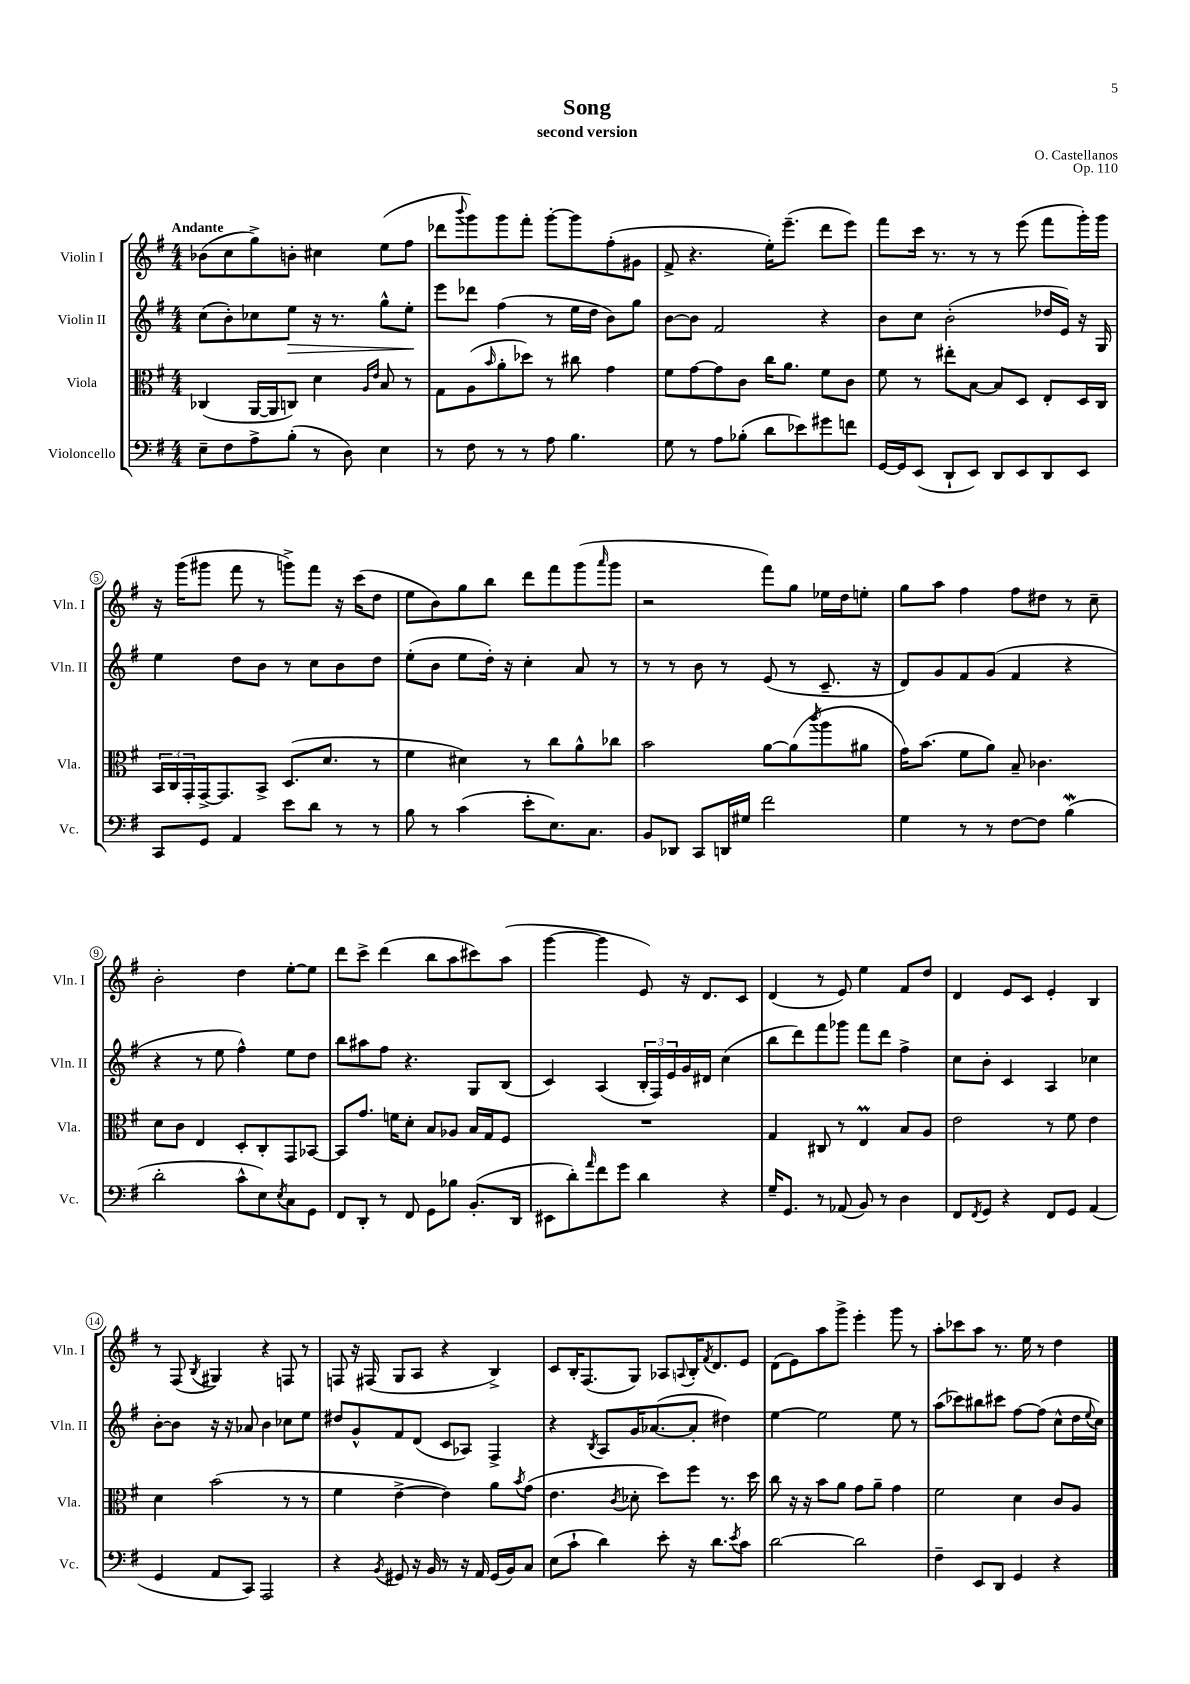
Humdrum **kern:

**kern	**kern	**kern	**kern
*staff4	*staff3	*staff2	*staff1
*clefF4	*clefC3	*clefG2	*clefG2
*k[f#]	*k[f#]	*k[f#]	*k[f#]
*M4/4	*M4/4	*M4/4	*M4/4
8E~	(4C-	(8cc	(8b-
8F#	.	8b')	8cc
8A^	[16AA	8cc-	8gg^)
.	16AA]	.	.
(8B'	8C)	8ee	8b'
8r	4d	16r	4cc#
.	.	8.r	.
8D)	.	.	.
.	16qqA	.	.
.	16qqe	.	.
4E	8B	8gg^^	(8ee
.	8r	8ee'	8ff#
=	=	=	=
8r	8G	8eee	8ddd-
.	.	.	8qqbbb
8F#	(8A	8ddd-	8ggg)
.	16qqb	.	.
8r	8a'	(4ff#	8ggg
8r	8dd-)	.	8fff#'
8A	8r	8r	[8ggg'
4.B	8cc#	16ee	8ggg]
.	.	16dd	.
.	4g	8b)	(8ff#'
.	.	8gg	8g#
=	=	=	=
8G	8f#	[8b	8f#^
8r	[8g	8b]	4.r
8A	8g]	2f#	.
(8B-'	8c	.	.
8d	16cc	.	16ee')
.	8.a	.	(8.eee~
8e-)	.	.	.
8g#	8f#	4r	8ddd
8f	8c	.	8eee)
=	=	=	=
[16GG	8f#	8b	8fff#
16GG]	.	.	.
(8EE	8r	8cc	16ccc
.	.	.	8.r
8DD`	8ee#'	(2b'	.
8EE)	[8B	.	8r
8DD	8B]	.	8r
8EE	8D	.	(8eee
8DD	8E'	16dd-	8fff#
.	.	16e)	.
8EE	16D	16r	16ggg')
.	16C	16G	16ggg
=	=	=	=
8CC	24BB	4ee	16r
.	24C	.	.
.	.	.	(16ggg
.	24GG'	.	.
8GG	[16GG^	.	8ggg#
.	8.GG]	.	.
4AA	.	8dd	8fff#
.	8BB^	8b	8r
8e	(8.D	8r	8ggg^)
8d	.	8cc	8fff#
.	8.d	.	.
8r	.	8b	16r
.	.	.	(16ccc
8r	8r	8dd	8dd
=	=	=	=
8B	4f#	(8ee'	8ee
8r	.	8b	8b)
(4c	4d#)	8ee	8gg
.	.	16dd')	8bb
.	.	16r	.
8e'	8r	4cc'	8ddd
8.E)	8cc	.	8fff#
.	8a^^	8a	(8ggg
8.C	.	.	.
.	.	.	16qqaaa
.	8cc-	8r	8ggg
=	=	=	=
8BB	2b	8r	2r
8DD-	.	8r	.
8CC	.	8b	.
16DD	.	8r	.
16G#	.	.	.
2f#	[8a	(8e	8fff#)
.	(8a]	8r	8gg
.	8qccc	.	.
.	8aa	8.c~	16ee-
.	.	.	16dd
.	8a#	.	8ee'
.	.	16r	.
=	=	=	=
4G	16g)	8d)	8gg
.	(8.b	.	.
.	.	8g	8aa
8r	8f#	8f#	4ff#
8r	8a)	(8g	.
[8F#	8B~	4f#	8ff#
8F#]	4.c-	.	8dd#
(4B	.	4r	8r
.	.	.	8cc~
=	=	=	=
2d'	8d	4r	2b'
.	8c	.	.
.	4E	8r	.
.	.	8ee	.
8c^^	8D'	4ff#^^)	4dd
8E)	8C'	.	.
8qE	.	.	.
8C	8GG	8ee	[8ee'
8GG	[8BB-	8dd	8ee]
=	=	=	=
8FF#	8BB-]	8bb	8ddd
8DD'	8.g	8aa#	8ccc^
8r	.	8ff#	(4ddd
.	16f	.	.
8FF#	8d'	4.r	.
8GG	8B	.	8bb
8B-	8A-	.	8aa
(8.BB'	16B	8G	8ccc#)
.	16G	.	.
.	8F#	(8B	(8aa
16DD	.	.	.
=	=	=	=
8EE#	1r	4c)	[4ggg
8d')	.	.	.
16qqa	.	.	.
8f#	.	(4A	4ggg]
8g	.	.	.
4d	.	24B'	8e)
.	.	24F#)	.
.	.	24e	.
.	.	16g	16r
.	.	16d#	8.d
4r	.	(4cc	.
.	.	.	8c
=	=	=	=
16G~	4G	8bb	(4d
8.GG	.	.	.
.	.	8ddd)	.
8r	8C#	8fff#	8r
(8AA-	8r	8ggg-	8e)
8BB)	4E	8fff#	4ee
8r	.	8ddd	.
4D	8B	4ff#^	8f#
.	8A	.	8dd
=	=	=	=
8FF#	2e	8cc	4d
8qFF#	.	.	.
8GG	.	8b'	.
4r	.	4c	8e
.	.	.	8c
8FF#	8r	4A	4e'
8GG	8f#	.	.
(4AA	4e	4cc-	4B
=	=	=	=
4GG	4d	[8b'	8r
.	.	8b]	(8F#
.	.	.	8qB
8AA	(2b	16r	4G#)
.	.	16r	.
8CC)	.	8a-	.
2AAA	.	4b	4r
.	8r	8cc-	8F
.	8r	8ee	8r
=	=	=	=
4r	4f#	8dd#	8F
.	.	8g^^	16r
.	.	.	(16F#
8qBB	.	.	.
8GG#	[4e^	8f#	8G
16r	.	(8d	8A
16BB	.	.	.
8r	4e])	8c	4r
16r	.	8A-)	.
16AA	.	.	.
(16GG#	8a	4F#^	4B^)
16BB)	.	.	.
.	8qb	.	.
8C	(8g	.	.
=	=	=	=
(8E	4.e	4r	8c
8c`	.	.	16B'
.	.	.	(8.F#
.	.	8qB	.
4d)	.	8A	.
.	8qc	.	.
.	8d-'	16g	8G)
.	.	([8.a-	.
8e'	8dd)	.	8A-
.	.	.	8qqA
16r	8ff#	8a-']	16B'
.	.	.	8qf#
8.d	.	.	8.d
.	8.r	4dd#)	.
8qe	.	.	.
8c	.	.	8e
.	16dd	.	.
=	=	=	=
[2d	8cc	[4ee	(8d
.	16r	.	8e)
.	16r	.	.
.	8b	2ee]	8aa
.	8a	.	8ggg^
2d]	8g	.	4eee'
.	8a~	.	.
.	4g	8ee	8ggg
.	.	8r	8r
=	=	=	=
4F#~	2f#	(8aa	8aa'
.	.	8ccc-)	8ccc-
8EE	.	8bb#	8aa
8DD	.	8ccc#	8.r
4GG	4d	[8ff#	.
.	.	.	16ee
.	.	(8ff#]	8r
4r	8c	8cc^^	4dd
.	8A	16dd	.
.	.	8qqee	.
.	.	16cc)	.
==	==	==	==
*-	*-	*-	*-
